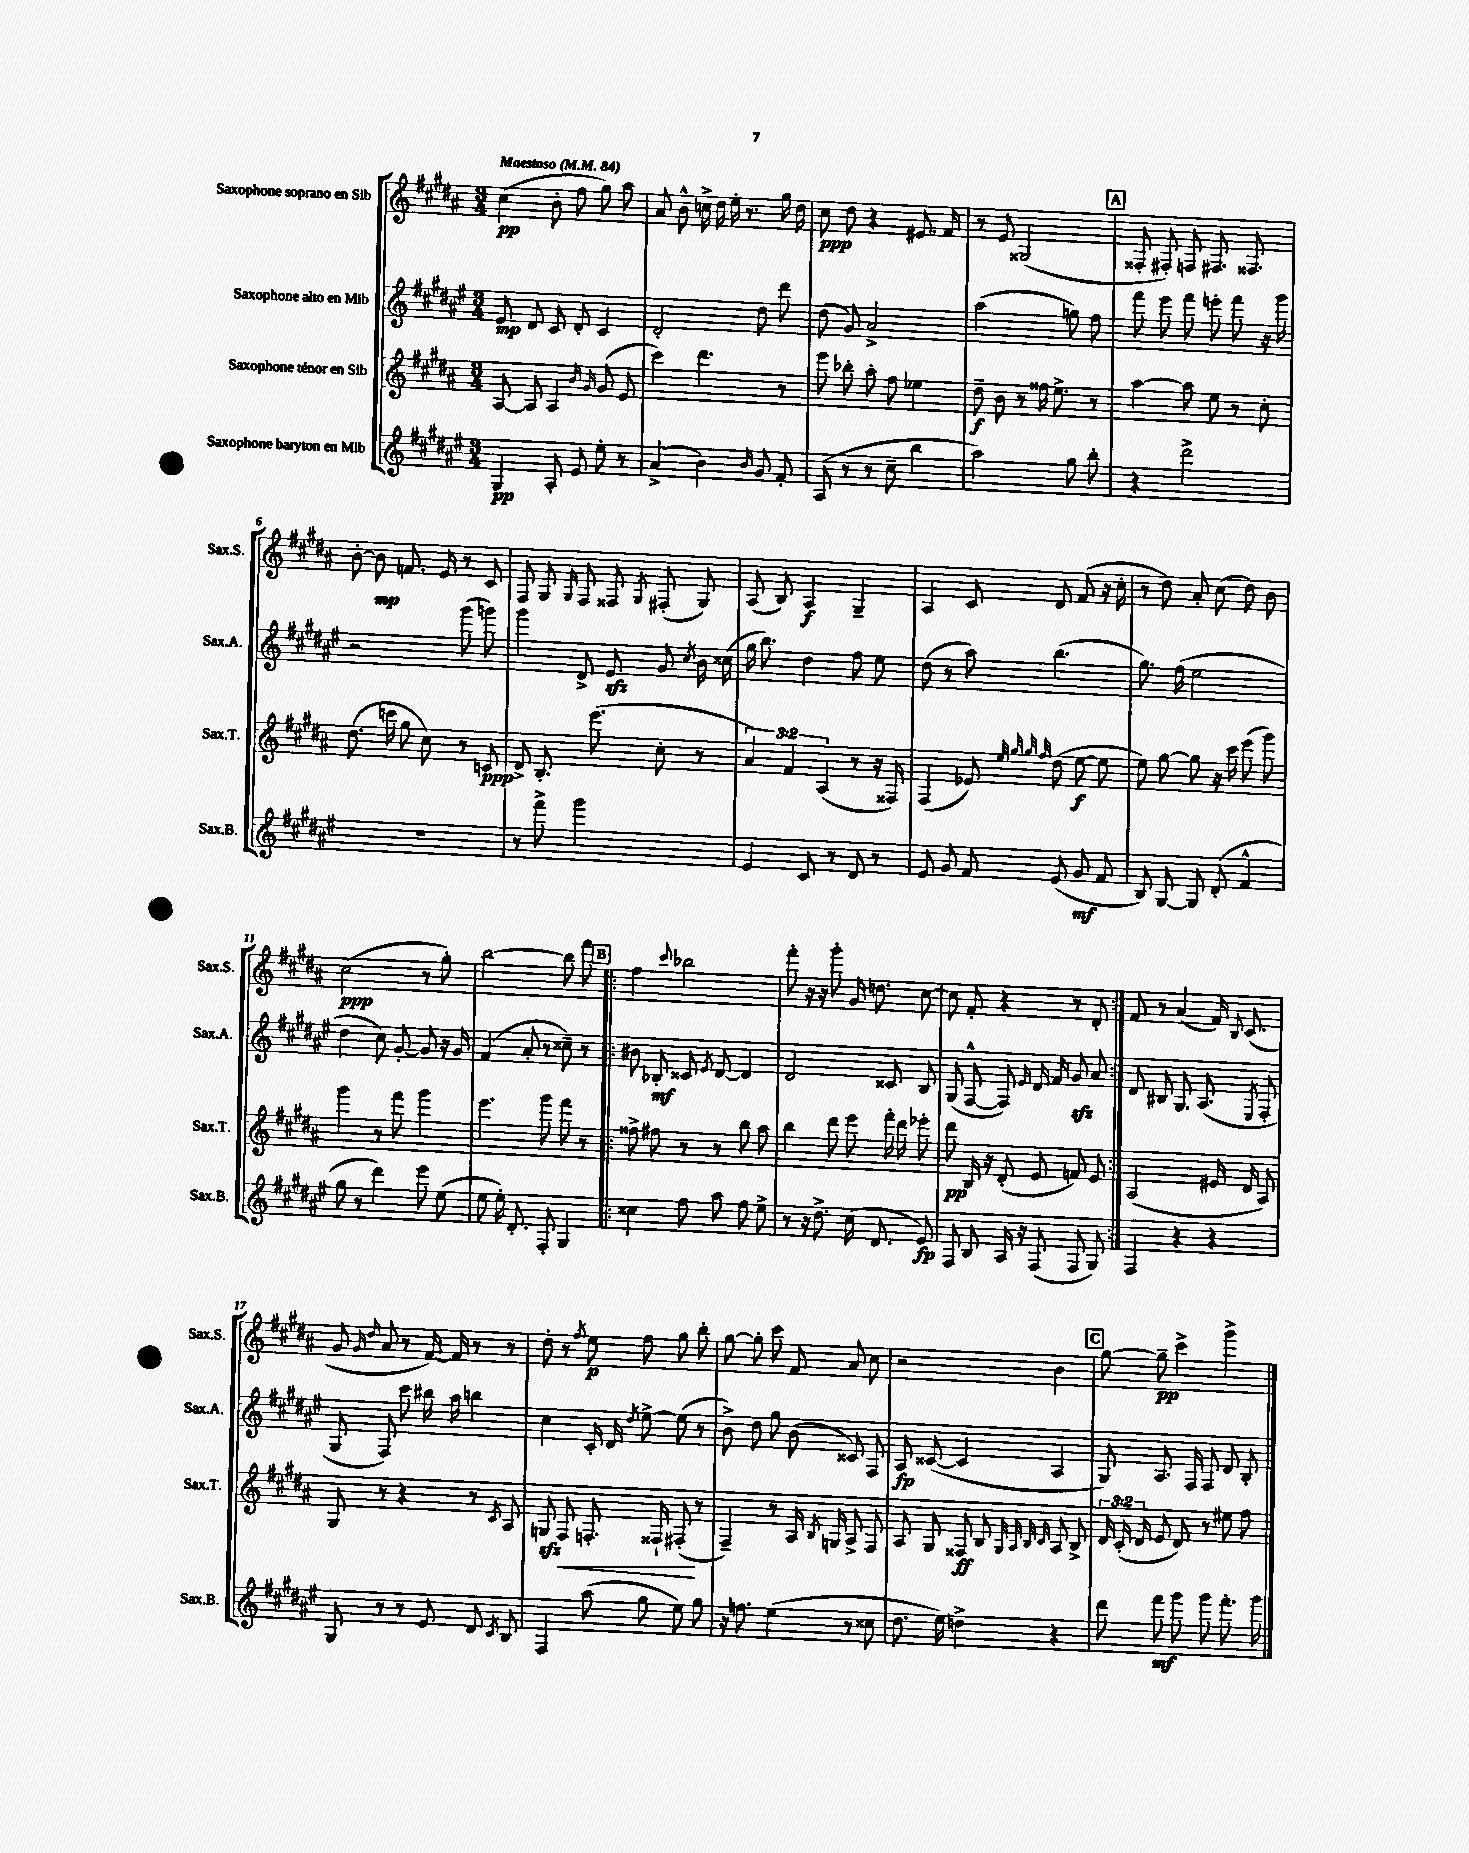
<<
\new StaffGroup <<
\new Staff = "s0" \with { instrumentName = "Saxophone soprano en Sib" shortInstrumentName = "Sax.S." } {
    \clef treble \key b \major \numericTimeSignature \time 3/4 \tempo "Maestoso" 4 = 84
    \autoBeamOff cis''4\pp( b'8-. fis''8 gis''8) ais''8 |
    ais'8 b'8-^ c''16-> dis''16 e''16-. r8. gis''16 dis''16 |
    cis''8\ppp dis''8 r4 eis'8. fis'16 |
    r8 e'8 gisis2( |
    \mark \markup { \box "A" } fisis8-. fis8-.) f8 fis8. fisis8. |
    b'8~-. b'8\mp f'8. e'16 r8 cis'8 |
    fis8 gis8 \grace { gis16 } fis8 fisis8 \acciaccatura { gis8 } fis8-.( gis8) |
    ais8( b8) ais4\f gis4-- |
    ais4 cis'8 dis'8 fis'8( r16 cis''16-. |
    r8 dis''8) ais'8-. cis''8( dis''8) b'8 |
    cis''2\ppp( r8 gis''8-.) |
    b''2~ b''8 fis'''8 |
    \repeat volta 2 { \mark \markup { \box "B" } fis''4 \appoggiatura { cis'''8 } bes''2 |
    fis'''8-. r16 r16 gis'''8-. gis'16 d''8. cis''8~ |
    cis''8 fis'8-. r4 r8 dis'8-. | }
    fis'8 r8 ais'4( fis'16) \appoggiatura { b8 } cis'8.( |
    gis'8 \grace { gis'16 dis''16 } ais'8 r8 fis'16~) fis'16 r8 r8 |
    dis''8-. r8 \acciaccatura { fis''8 } e''8\p fis''8 gis''8 b''8-. |
    gis''8~ gis''8-. cis'''8 fis'8 ais'8 cis''8 |
    r2 b'4 |
    \mark \markup { \box "C" } gis''8~ gis''8--\pp cis'''4-> gis'''4-> \bar "|." |
}
\new Staff = "s1" \with { instrumentName = "Saxophone alto en Mib" shortInstrumentName = "Sax.A." } {
    \clef treble \key fis \major \numericTimeSignature \time 3/4
    \autoBeamOff eis'8\mp dis'8 cis'8 dis'8-. cis'4 |
    dis'2-. dis''8 dis'''8 |
    dis''8( gis'8) ais'2-> |
    ais''2( g''8) fis''8 |
    \mark \markup { \box "A" } fis'''8 eis'''8 fis'''8 e'''8-. fis'''8 r16 gis'''16 |
    r2 gis'''8( g'''8) |
    gis'''4 dis'8-> eis'8\sfz gis'8 \acciaccatura { cis''8 } b'16 cisis''16( |
    gis''16 b''8.) dis''4 fis''8 eis''8 |
    dis''8( r8 ais''8) b''4.( |
    gis''8.) fis''16( eis''2 |
    dis''4 cis''8) gis'8~-. gis'8 r16 gis'16 |
    fis'4( ais'8-. r8 cisis''8--) r8 |
    \repeat volta 2 { \mark \markup { \box "B" } bis'8 bes8-.\mf cisis'8 \acciaccatura { eis'8 } dis'8~ dis'4 |
    dis'2 cisis'8 b8 |
    gis8( fis8~-^ fis8) \grace { eis'16 } dis'16 fis'16 gis'8\sfz ais'8 | }
    dis'8 bis8 gis8. ais8.( \acciaccatura { eis8 } fis8-. |
    gis8 fis8) cis'''8 bis''16 ais''16 b''4 |
    cis''4 cis'16-. dis'16 \acciaccatura { dis''8 } eis''8~-> eis''8( r8 |
    b'8->) dis''8 gis''8 b'8( cisis'8) fis8 |
    ais8\fp cisis'8~( cisis'4 ais4 |
    \mark \markup { \box "C" } gis8) ais8. fis16 fis8 dis'8 b8-. \bar "|." |
}
\new Staff = "s2" \with { instrumentName = "Saxophone ténor en Sib" shortInstrumentName = "Sax.T." } {
    \clef treble \key b \major \numericTimeSignature \time 3/4 \override Staff.TupletNumber.text = #tuplet-number::calc-fraction-text
    \autoBeamOff ais8~ ais8 ais4 \grace { b'16 gis'16 } gis'8( e'8 |
    cis'''4) dis'''4. r8 |
    e'''8 bes''8-. ais''8-. fis''8 ees''4 |
    dis''8--\f b'8 r8 fisis''16 e''8.-> r8 |
    \mark \markup { \box "A" } ais''4~ ais''8 e''8 r8 cis''8-. |
    dis''8.( c'''16 gis''8 cis''8) r8 c'8\ppp |
    dis'8-> b8.-. e'''8.( cis''8-. r8 |
    \tuplet 3/2 { ais'4) fis'4 ais4( } r8 r16 fisis16) |
    fis4( ees'8) \grace { e''32 gis''32 gis''32 fis''32 } dis''8( e''8~\f e''8 |
    e''8) gis''8~ gis''8 r16 cis'''16 e'''8( gis'''8) |
    gis'''4 r8 fis'''8 gis'''4 |
    e'''4. gis'''8 fis'''8 r8 |
    \repeat volta 2 { \mark \markup { \box "B" } fisis''8-> fis''8 r8 r8 b''8 ais''8 |
    b''4 dis'''8 e'''8 fis'''16-. dis'''16 ees'''8-. |
    dis'''8\pp b16 r16 dis'8-.( e'8 f'8) e'8 | }
    ais2( eis'16 dis'16 ais8) |
    gis8 r8 r4 r8 \acciaccatura { cis'8 } ais8 |
    g8\sfz fis8\< f8.-. fisis16-! fis8-.\!( r8 |
    fis4--) r8 ais16 \acciaccatura { b8 } g16 ais8-> fis8 |
    ais8 gis8 fisis8\ff b8 \grace { gis32 ais32 b32 cis'32 } ais8 b8-> |
    \mark \markup { \box "C" } \tuplet 3/2 { dis'16 cis'16-.( dis'16 } e'8 dis'8) r8 eis''8 fis''8 \bar "|." |
}
\new Staff = "s3" \with { instrumentName = "Saxophone baryton en Mib" shortInstrumentName = "Sax.B." } {
    \clef treble \key fis \major \numericTimeSignature \time 3/4
    \autoBeamOff gis4\pp ais8-. eis'8 eis''8-. r8 |
    ais'4->( b'4) \grace { b'16 } gis'8 fis'8-. |
    ais8( r8 r8 cis''8-- b''4 |
    ais''2) gis''8 b''8-. |
    \mark \markup { \box "A" } r4 dis'''2-> |
    R2. |
    r8 fis'''8-> gis'''2 |
    eis'4 cis'8 r8 dis'8 r8 |
    eis'8 gis'8 fis'8 eis'8( gis'8\mf fis'8 |
    b8) gis8~ gis8 dis'8-.( fis'4-^ |
    gis''8 r8 dis'''4) eis'''8 eis''8( |
    eis''8 eis''16-.) dis'8.-. fis8-. gis4 |
    \repeat volta 2 { \mark \markup { \box "B" } cisis''4 fis''8 ais''8 fis''8 eis''8-> |
    r8 r16 dis''8.-> cis''16( dis'8. eis'8\fp) |
    fis8 b8 ais16 r16 fis8( fis8 gis8) | }
    fis4 r4 r4 |
    gis8 r8 r8 eis'8 dis'8 \acciaccatura { cis'8 } b8 |
    fis4 ais''8( gis''8 eis''8) gis''8 |
    r16 f''8. eis''4( r8 cisis''8 |
    dis''8. eis''16) d''4-> r4 |
    \mark \markup { \box "C" } dis'''8 fis'''8\mf gis'''8 gis'''8 fis'''8.-. gis'''16 \bar "|." |
}
>>
>>
